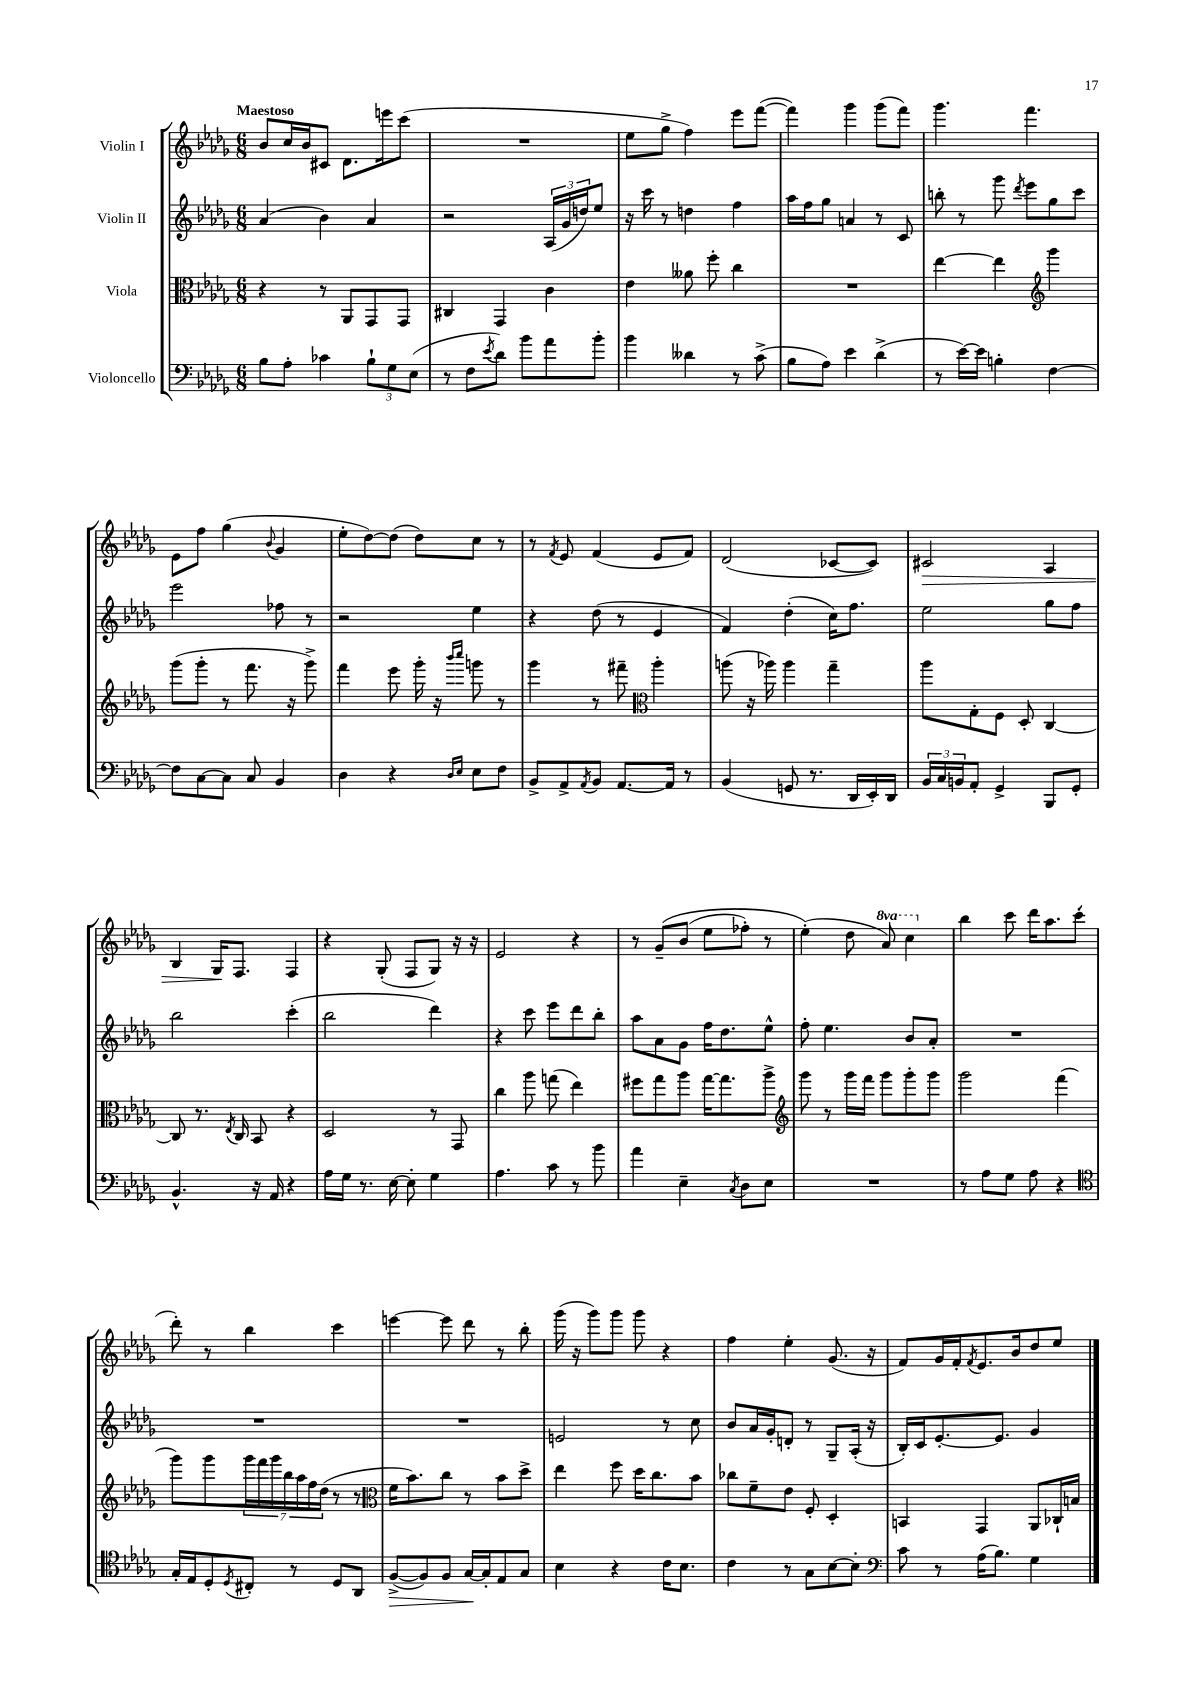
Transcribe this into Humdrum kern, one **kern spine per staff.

**kern	**kern	**kern	**kern
*staff4	*staff3	*staff2	*staff1
*clefF4	*clefC3	*clefG2	*clefG2
*k[b-e-a-d-g-]	*k[b-e-a-d-g-]	*k[b-e-a-d-g-]	*k[b-e-a-d-g-]
*M6/8	*M6/8	*M6/8	*M6/8
8B-	4r	(4a-	8b-
8A-'	.	.	16cc
.	.	.	16b-
4c-	8r	4b-)	8c#
.	8AA-	.	8.d-
12B-`	8GG-	4a-	.
.	.	.	16eee
12G-	.	.	.
.	8GG-	.	(8ccc
(12E-	.	.	.
=	=	=	=
8r	4C#	2r	2.r
8F	.	.	.
8qe-	.	.	.
8d-)	4GG-	.	.
8b-	.	.	.
8a-	4c	(24A-	.
.	.	24g-	.
.	.	24dd)	.
8b-'	.	8ee-	.
=	=	=	=
4b-	4e-	16r	8ee-
.	.	16ccc	.
.	.	8r	8gg-^
4d--	8a--	4dd	4ff)
.	8ff'	.	.
8r	4cc	4ff	8eee-
(8c^	.	.	([8fff
=	=	=	=
8B-	2.r	16aa-	4fff])
.	.	16ff	.
8A-)	.	8gg-	.
4e-	.	4a	4ggg-
(4d-^	.	8r	(8ggg-
.	.	8c	8fff)
=	=	=	=
8r	[4ee-	8bb'	4.ggg-
[16e-)	.	8r	.
16e-]	.	.	.
4B'	4ee-]	8ggg-	.
.	.	8qddd-	.
.	.	8eee-	4.fff
*	*clefG2	*	*
[4F	4ggg-	8gg-	.
.	.	8ccc	.
=	=	=	=
8F]	(8ggg-	2eee-	8e-
[8C	8ggg-'	.	8ff
8C]	8r	.	(4gg-
8C	8.fff	.	.
.	.	.	8qqb-
4BB-	.	8ff-	4g-
.	16r	.	.
.	8ggg-^)	8r	.
=	=	=	=
4D-	4fff	2r	8ee-'
.	.	.	[8dd-)
4r	8eee-	.	(8dd-]
.	16ggg-'	.	8dd-)
.	16r	.	.
16qqD-	16qqbbb-	.	.
16qqE-	16qqcccc	.	.
8E-	8ggg	4ee-	8cc
8F	8r	.	8r
=	=	=	=
8BB-^	4ggg-	4r	8r
.	.	.	8qf
8AA-^	.	.	8e-
8qAA-	.	.	.
8BB-	8r	(8dd-	(4f
[8.AA-	8fff#~	8r	.
*	*clefC3	*	*
.	4aa-'	4e-	8e-
16AA-]	.	.	.
8r	.	.	8f)
=	=	=	=
(4BB-	(8aa	4f)	(2d-
.	16r	.	.
.	16aa-)	.	.
8GG	4aa-	(4dd-'	.
8.r	.	.	.
.	4gg-~	16cc)	[8c-
16DD-	.	8.ff	.
16EE-')	.	.	8c-])
16DD-	.	.	.
=	=	=	=
24BB-	8aa-	2ee-	2c#
24C	.	.	.
24BB	.	.	.
8AA-'	8G-'	.	.
4GG-^	8F	.	.
.	8D-'	.	.
8BBB-	[4C	8gg-	4A-
8GG-'	.	8ff	.
=	=	=	=
4.BB-^^	8C]	2bb-	4B-
.	8.r	.	.
.	.	.	16G-
.	8qE-	.	.
.	16C	.	8.F
16r	8BB-	.	.
16AA-	.	.	.
4r	4r	(4ccc'	4F
=	=	=	=
16A-	2D-	2bb-	4r
16G-	.	.	.
8.r	.	.	.
.	.	.	(8G-'
[16E-	.	.	.
8E-']	.	.	8F
4G-	8r	4ddd-)	8G-)
.	8GG-	.	16r
.	.	.	16r
=	=	=	=
4.A-	4cc	4r	2e-
.	8aa-	8ccc	.
8c	(8gg	8eee-	.
8r	4ee-)	8ddd-	4r
8b-	.	8bb-'	.
=	=	=	=
4a-	8ff#	8aa-	8r
.	8gg-	8a-	&(8g-~
4E-~	8aa-	8g-	(8b-
.	[16gg-	16ff	8ee-
.	8.gg-]	8.dd-	.
8qC	.	.	.
8D-	.	.	8ff-')
8E-	8aa-^	8ee-^^	8r
=	=	=	=
*	*clefG2	*	*
2.r	8ggg-	8ff'	(4ee-'&)
.	8r	4.ee-	.
.	16ggg-	.	8dd-
.	16fff	.	.
.	8ggg-	.	8aa-)
.	8ggg-'	8b-	4ccc
.	8ggg-	8a-'	.
=	=	=	=
8r	2ggg-	2.r	4bb-
8A-	.	.	.
8G-	.	.	8ccc
8A-	.	.	16ddd-
.	.	.	8.aa-
4r	(4fff	.	.
.	.	.	(8ccc'
=	=	=	=
*clefC4	*	*	*
16G-'	8ggg-)	2.r	8ddd-')
16E-	.	.	.
8D-'	8ggg-	.	8r
8qD-	.	.	.
8C#'	28ggg-	.	4bb-
.	28fff	.	.
.	28ggg-	.	.
.	28bb-	.	.
8r	.	.	.
.	28aa-	.	.
.	28ff	.	.
.	(28dd-	.	.
8D-	8r	.	4ccc
8AA-	8r	.	.
=	=	=	=
*	*clefC3	*	*
([8F^	16f	2.r	[4eee
.	8.b-)	.	.
8F])	.	.	.
8F	8cc	.	8eee]
[16G-	8r	.	8ddd-
16G-']	.	.	.
8E-	8b-	.	8r
8G-	8dd-^	.	8bb-'
=	=	=	=
4B-	4ee-	2e	(16ggg-
.	.	.	16r
.	.	.	8ggg-)
4r	8ff	.	8ggg-
.	16dd-	.	8ggg-
.	8.cc	.	.
16c	.	8r	4r
8.B-	.	.	.
.	8b-	8cc	.
=	=	=	=
4c	8cc-	8b-	4ff
.	8f~	16a-	.
.	.	16g-'	.
8r	8e-	8d'	4ee-'
8G-	8F'	8r	.
[8B-	4D-'	8G-~	(8.g-
8B-']	.	(16A-'	.
.	.	16r	16r
=	=	=	=
*clefF4	*	*	*
8c	4BB	16B-')	8f)
.	.	16c	.
8r	.	[8.e-'	16g-
.	.	.	16f'
.	.	.	8qf
(16A-	4GG-	.	8.e-
8.B-)	.	8.e-]	.
.	.	.	16b-
4G-	8AA-	4g-	8dd-
.	16C-`	.	8ee-
.	16B	.	.
==	==	==	==
*-	*-	*-	*-
